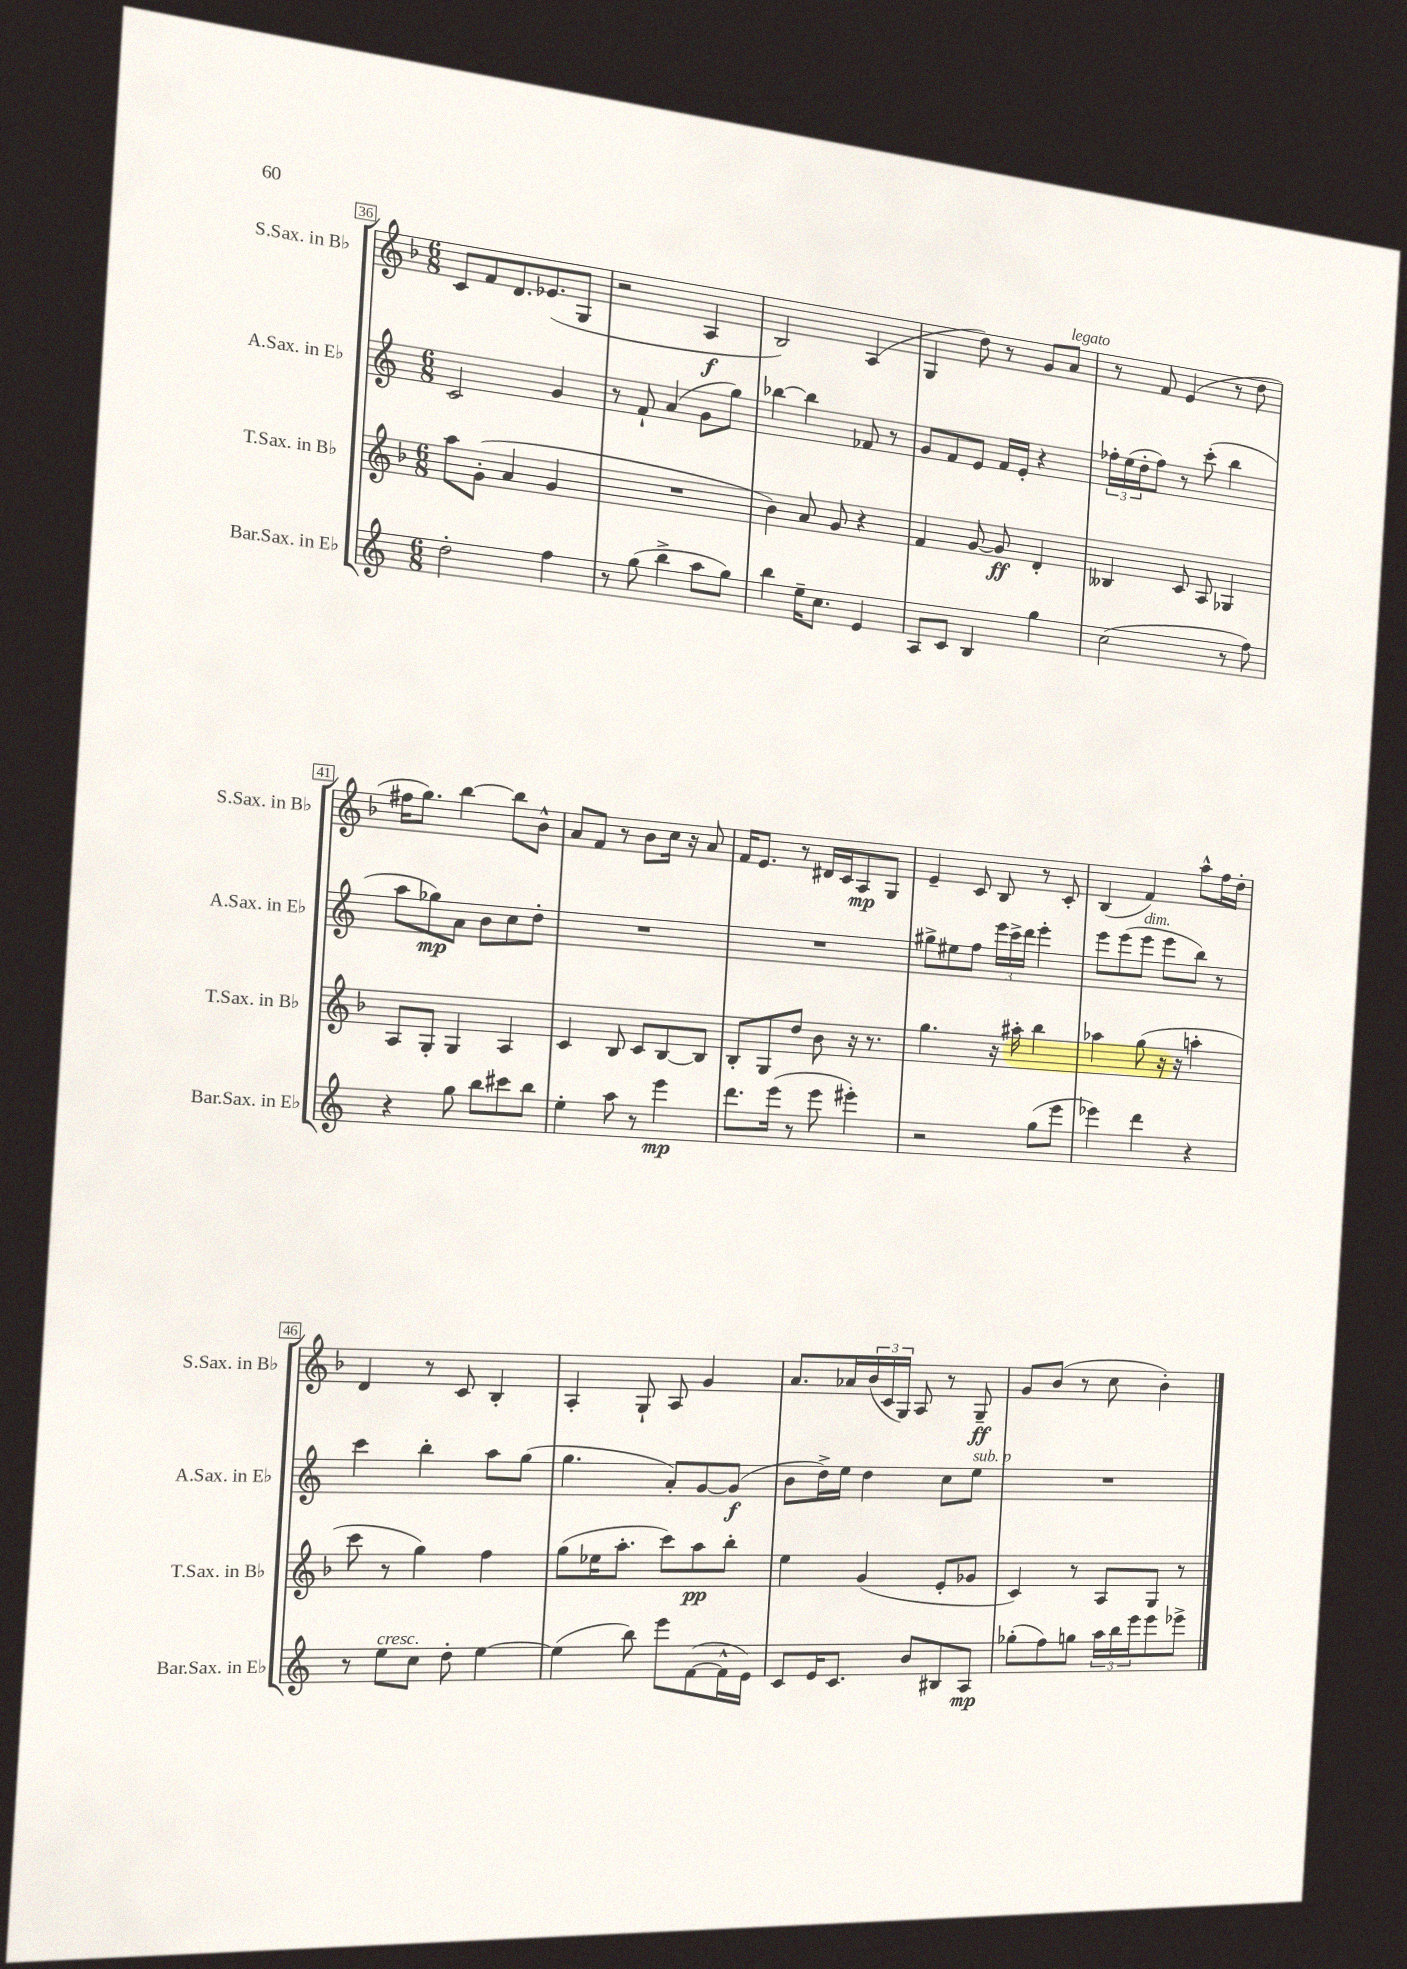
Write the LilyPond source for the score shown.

<<
\new StaffGroup <<
\new Staff = "s0" \with { instrumentName = "S.Sax. in Bb" shortInstrumentName = "S.Sax. in Bb" } {
    \clef treble \key f \major \numericTimeSignature \time 6/8
    c'8 f'8 d'8. ees'8.( g8 |
    r2 a4\f |
    bes2) a4( |
    g4 d''8) r8 g'8 a'8^\markup { \italic "legato" } |
    r8 f'8 e'4( r8 d''8 |
    fis''16 g''8.) bes''4~ bes''8 bes'8-^ |
    a'8 f'8 r8 bes'8 c''16 r16 a'8 |
    f'16 e'8. r8 dis'16 c'16 a8\mp g8 |
    e'4-- c'8 bes8 r8 c'8-. |
    bes4( f'4) a''8-^ f''16 d''16-. |
    d'4 r8 c'8 bes4-. |
    a4-. g8-! a8 g'4 |
    a'8. aes'16 \tuplet 3/2 { bes'16( c'16 g16) } a8 r8 g8--\ff |
    g'8 bes'8( r8 c''8 bes'4-.) \bar "|." |
}
\new Staff = "s1" \with { instrumentName = "A.Sax. in Eb" shortInstrumentName = "A.Sax. in Eb" } {
    \clef treble \key c \major \numericTimeSignature \time 6/8
    c'2 g'4 |
    r8 f'8-! a'4( g'8 g''8) |
    bes''4~ bes''4 fes'8 r8 |
    g'8 f'8 e'8 f'16 e'16-. r4 |
    \tuplet 3/2 { fes''16-. e''16( d''16-. } fes''8) r8 c'''8-.( b''4 |
    a''8 ges''8\mp) a'8 b'8 c''8 d''8-. |
    R2. |
    R2. |
    gis''8-> eis''8 f''8 \tuplet 3/2 { e'''16 c'''16-> d'''16 } e'''4-. |
    e'''8 e'''8( e'''8^\markup { \italic "dim." } e'''8 b''8) r8 |
    c'''4 b''4-. a''8 g''8( |
    g''4. a'8-.) g'8~ g'8\f( |
    b'8 d''16->) e''16 d''4 c''8 e''8^\markup { \italic "sub. p" } |
    R2. \bar "|." |
}
\new Staff = "s2" \with { instrumentName = "T.Sax. in Bb" shortInstrumentName = "T.Sax. in Bb" } {
    \clef treble \key f \major \numericTimeSignature \time 6/8
    a''8 g'8-.( a'4 g'4 |
    R2. |
    bes'4) a'8 g'8 r4 |
    f'4 g'8~ g'8\ff d'4-. |
    beses4 c'8 a8 ges4 |
    a8 g8-. g4 a4 |
    c'4 bes8 c'8 bes8~ bes8 |
    bes8-. g8 d''8 bes'8 r16 r8. |
    g''4. r16 ais''16-. bes''4 |
    aes''4 g''8( r16 r16 a''4-. |
    c'''8 r8 g''4) f''4 |
    g''8( ees''16 a''8.-. c'''8) a''8\pp bes''8-. |
    e''4 g'4( e'8-. ges'8 |
    c'4) r8 a8 g8 r8 \bar "|." |
}
\new Staff = "s3" \with { instrumentName = "Bar.Sax. in Eb" shortInstrumentName = "Bar.Sax. in Eb" } {
    \clef treble \key c \major \numericTimeSignature \time 6/8
    d''2-. f''4 |
    r8 g''8( b''4-> a''8 g''8) |
    b''4 e''16-- c''8. e'4 |
    a8 c'8 b4 g''4 |
    c''2( r8 f''8) |
    r4 g''8 b''8 cis'''8 b''8 |
    e''4-. a''8 r8 e'''4\mp |
    d'''8. e'''16( r8 e'''8 eis'''4-.) |
    r2 g''8( e'''8 |
    ees'''4) d'''4 r4 |
    r8 e''8^\markup { \italic "cresc." } c''8 d''8-. e''4~ |
    e''4( b''8) e'''8 f'8~( f'16-^ e'16) |
    c'8 e'16 c'8. b'8 bis8 a8\mp |
    ges''8-.( f''8) g''8 \tuplet 3/2 { a''16 b''16 e'''16 } e'''8 ees'''8-> \bar "|." |
}
>>
>>
\layout { \context { \Score currentBarNumber = #36 \override BarNumber.stencil = #(make-stencil-boxer 0.1 0.3 ly:text-interface::print) } }
